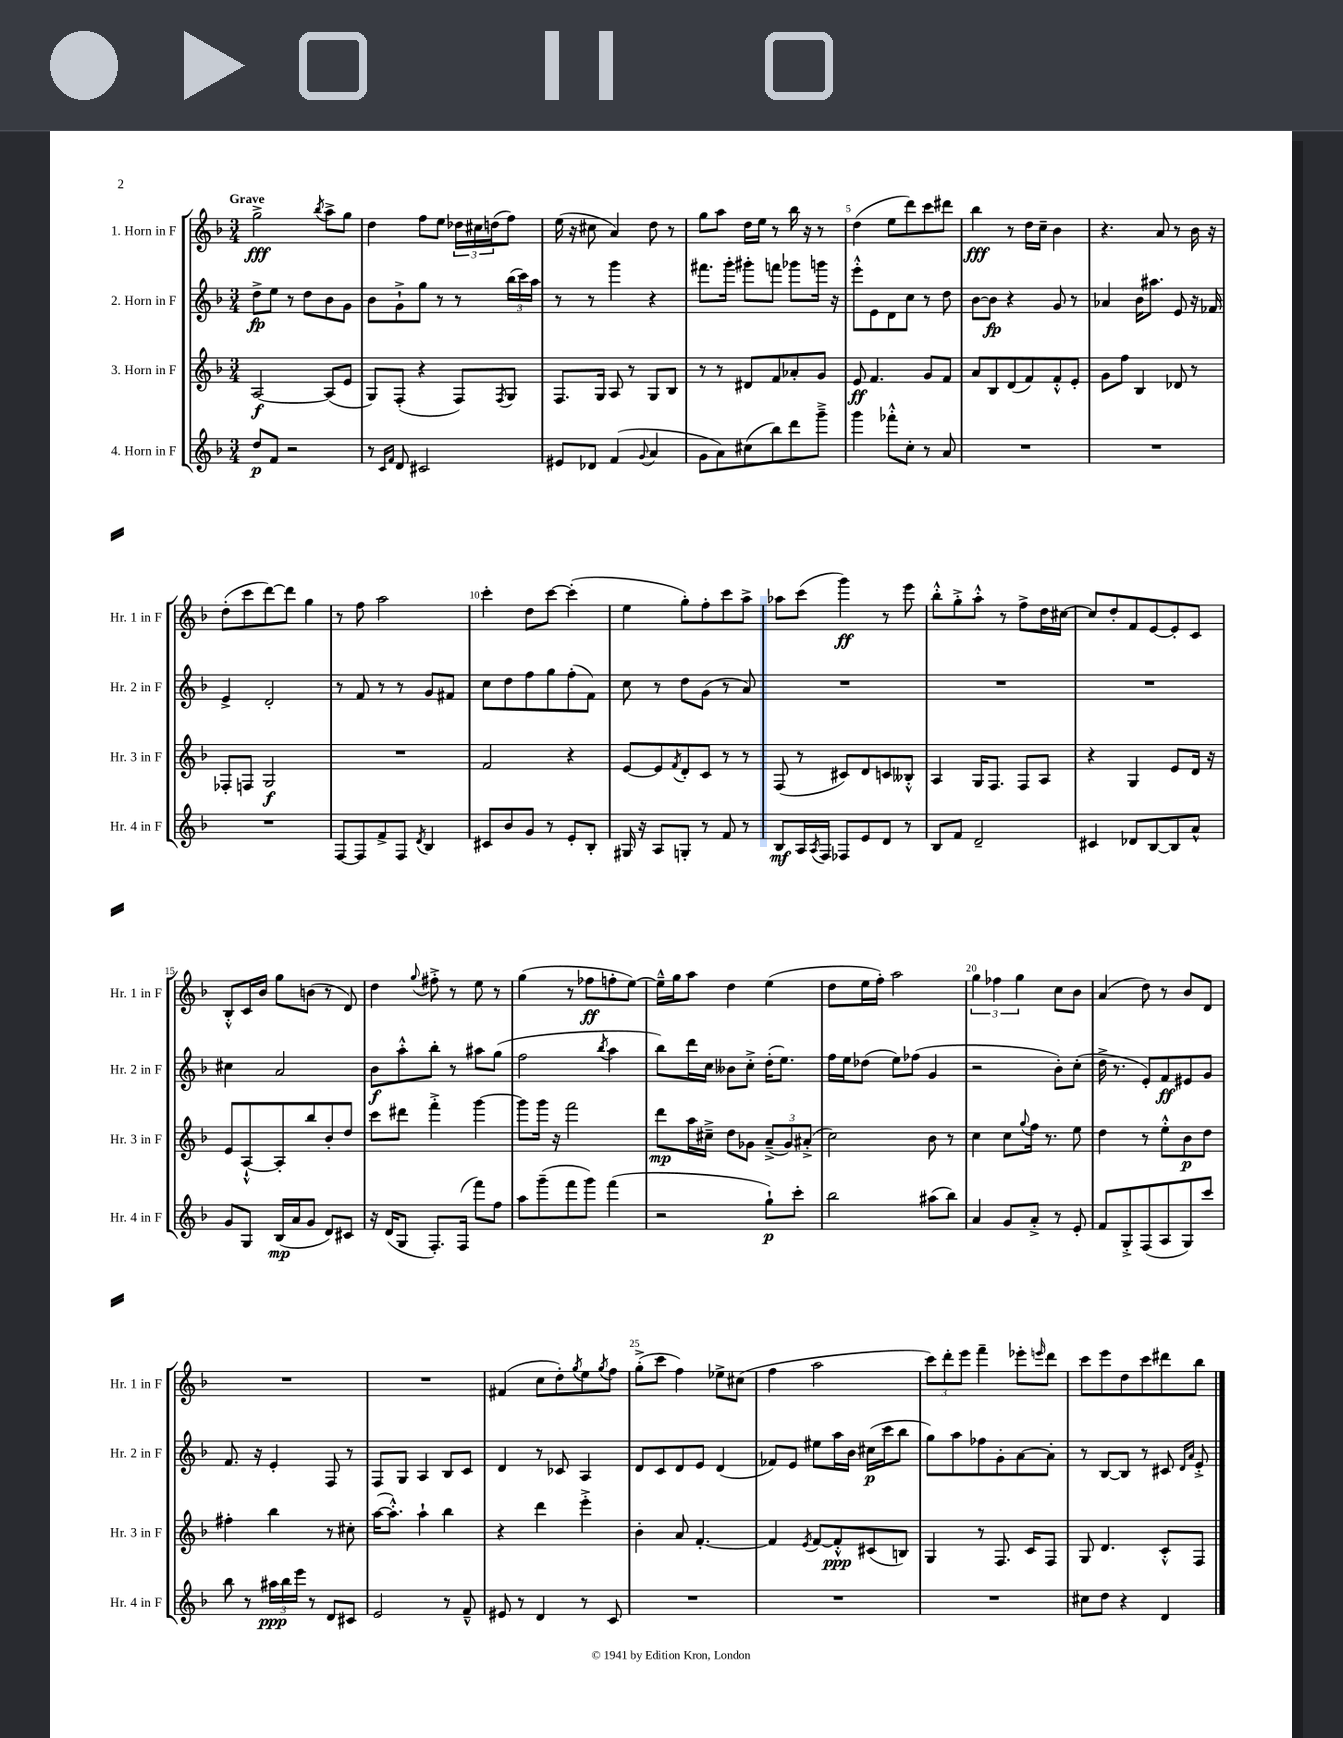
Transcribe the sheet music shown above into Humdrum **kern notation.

**kern	**kern	**kern	**kern
*staff4	*staff3	*staff2	*staff1
*clefG2	*clefG2	*clefG2	*clefG2
*k[b-]	*k[b-]	*k[b-]	*k[b-]
*M3/4	*M3/4	*M3/4	*M3/4
8dd	[2A	8dd^	2gg^
8f	.	8ee	.
2r	.	8r	.
.	.	8dd	.
.	.	.	8qbb-
.	(8A]	8b-	8aa^
.	8e	8g	8gg
=	=	=	=
8r	8G)	8b-	4dd
16qqc	.	.	.
16qqf	.	.	.
8d	(8F'	8g`^	.
2c#	4r	8gg	8ff
.	.	8r	8ee
.	8F)	8r	24dd-
.	.	.	24cc#
.	.	.	(24dd
.	8qF	.	.
.	8G	(24bb-	8ff)
.	.	24ccc)	.
.	.	24aa	.
=	=	=	=
8e#	8.F	8r	(16ee
.	.	.	16r
8d-	.	8r	8cc#
.	16G	.	.
(4f	8A	4ggg	4a)
.	8r	.	.
8qqg	.	.	.
4a	8G	4r	8dd
.	8B-	.	8r
=	=	=	=
8g	8r	8.fff#	8gg
8a)	8r	.	8aa
.	.	16ggg'	.
(8cc#	8d#	8ggg#'	16dd
.	.	.	16ee
8bb-)	8f	8fff	8r
8ddd	8a-'	8ggg-	16bb-
.	.	.	16r
8ggg~^	8g	16ggg	8r
.	.	16r	.
=	=	=	=
4ggg	8e	8eee'^^	(4dd
.	4.f	8e	.
8fff-'^^	.	8d	8ee
8cc'	.	8cc	8ddd)
8r	8g	8r	8ccc
8a	8f	8dd	8ddd#
=	=	=	=
2.r	8a	[8b-	4bb-
.	8B-	8b-]	.
.	(8d	4r	8r
.	8f)	.	16dd
.	.	.	16cc~
.	8f'^^	8g	4b-
.	8e'	8r	.
=	=	=	=
2.r	8g	4a-	4.r
.	8ff	.	.
.	4B-	16b-	.
.	.	8.aa#	.
.	.	.	8a
.	8d-	8e	8r
.	8r	16r	16b-
.	.	16f-	16r
=	=	=	=
2.r	8F-'	4e^	(8dd'
.	8F	.	8ccc
.	2G	2d'	[8ddd)
.	.	.	8ddd]
.	.	.	4gg
=	=	=	=
[8F	2.r	8r	8r
8F]	.	8f	8ff
8f^	.	8r	2aa
8F	.	8r	.
8qd	.	.	.
4B-	.	8g	.
.	.	8f#	.
=	=	=	=
8c#	2f	8cc	4ccc'
8b-	.	8dd	.
8g	.	8ff	8dd
8r	.	8gg	[8ccc
8e'	4r	(8ff'	(4ccc']
8B-'	.	8f)	.
=	=	=	=
16G#	[8e	8cc	4ee
16r	.	.	.
8A	8e]	8r	.
.	8qf	.	.
8G'	8d'	8dd	8gg')
8r	8c	(8g	8ff'
8f	8r	8r	8ccc
8r	8r	8a)	8aa^
=	=	=	=
8B-	(8F	2.r	8aa-
16A	8r	.	(8ccc
8qA	.	.	.
16F	.	.	.
8F-	8c#)	.	4ggg)
8e	8d	.	.
8d	8c	.	8r
8r	8B--'^^	.	8eee
=	=	=	=
8B-	4A	2.r	8bb-'^^
8f	.	.	8gg'^
2d~	16G	.	8aa'^^
.	8.F	.	.
.	.	.	8r
.	8F	.	8ff^
.	8A	.	16dd
.	.	.	[16cc#
=	=	=	=
4c#	4r	2.r	8cc#]
.	.	.	8dd'
8d-	4G	.	8f
[8B-	.	.	[8e
8B-]	8e	.	8e']
8a^^	16d	.	8c
.	16r	.	.
=	=	=	=
8g	8e	4cc#	8B-'^^
8G	[8A`^^	.	16c
.	.	.	16b-
(16B-	8A']	2a	8gg
16a	.	.	.
8g	8bb-	.	(8b
8d)	8b-'	.	8r
8c#	8dd	.	8d)
=	=	=	=
16r	8ccc	8b-	4dd
(16d	.	.	.
8G	8ddd#	8aa'^^	.
.	.	.	8qqgg
8.F')	4fff'^	8bb-'	8ff#'^
.	.	8r	8r
(16F	.	.	.
8fff)	[4ggg	8aa#	8ee
8ff	.	(8gg	8r
=	=	=	=
8aa	8ggg]	2ff	(4gg
(8ggg~	16ggg	.	.
.	16r	.	.
8fff	2fff	.	8r
8ggg)	.	.	8ff-
.	.	8qbb-	.
(4fff	.	4aa	8ff'
.	.	.	[8ee)
=	=	=	=
2r	8ddd	8bb-)	16ee~^^]
.	.	.	16gg
.	16aa	16ddd	8aa
.	16cc#~^	16cc	.
.	8dd	8b--	4dd
.	8g-	8cc'^	.
8gg`)	(12a~^	(16dd'	(4ee
.	.	8.ee)	.
.	12g-)	.	.
8ccc'	.	.	.
.	(12a#'^	.	.
=	=	=	=
2bb-	2cc)	16ff	8dd
.	.	16ee	.
.	.	(8dd-	16ee
.	.	.	16ff')
.	.	8ee)	2aa
.	.	(8ff-	.
(8aa#	8b-	4g	.
8bb-)	8r	.	.
=	=	=	=
4a	4cc	2r	6gg
.	.	.	6ff-
8g	8cc	.	.
.	.	.	6gg
.	8qqgg	.	.
8a'^	16ff	.	.
.	8.r	.	.
8r	.	8b-')	8cc
8e'	8ee	(8cc'	8b-
=	=	=	=
8f	4dd	16dd^	(4a
.	.	8.r	.
8G'^	.	.	.
(8F	8r	8e')	8dd)
8A	8ee'^^	8f	8r
8G)	8b-	8e#	8b-
8ccc	8dd	8g	8d
=	=	=	=
8bb-	4ff#'	8.f	2.r
8r	.	.	.
.	.	16r	.
24aa#	4bb-	4e'	.
24bb-	.	.	.
24eee	.	.	.
8r	.	.	.
8d	8r	8F	.
8c#	8cc#'	8r	.
=	=	=	=
2e	([16aa	8F	2.r
.	8.aa'^^])	.	.
.	.	8G	.
.	4aa`	4A	.
8r	4bb-	8B-	.
8f~^^	.	8c	.
=	=	=	=
8e#	4r	4d	(4f#
8r	.	.	.
4d	4ddd	8r	8cc
.	.	8c-	8dd')
.	.	.	8qgg
8r	4eee'^	4A	8ee
.	.	.	8qgg
8c	.	.	8ff
=	=	=	=
2.r	4b-'	8d	(8gg'^
.	.	8c	8ccc
.	8a	8d	4ff)
.	[4.f'	8e	.
.	.	(4d	8ee-^
.	.	.	(8cc#
=	=	=	=
2.r	4f]	8f-)	4ff
.	.	8e	.
.	8qe	.	.
.	[8f	8ee#	2aa
.	8f'^^]	16aa	.
.	.	16b-	.
.	(8c#	(16cc#	.
.	.	16ccc	.
.	8B)	8bb-	.
=	=	=	=
2.r	4G	8gg)	12ccc)
.	.	.	12ddd'
.	.	8aa	.
.	.	.	12eee
.	8r	8ff-	4fff~
.	8.F	8g'	.
.	.	[8a	8eee-'
.	16c	.	.
.	.	.	16qqeee
.	8F	8a']	8ddd
=	=	=	=
8cc#	8G	8r	8ccc
8dd	4.d	[8B-	8eee
4r	.	8B-]	8dd
.	.	8r	8ccc
4d	8c'^^	8c#	8ddd#
.	.	16qqd	.
.	.	16qqa	.
.	8F	8e'^	8bb-
==	==	==	==
*-	*-	*-	*-
